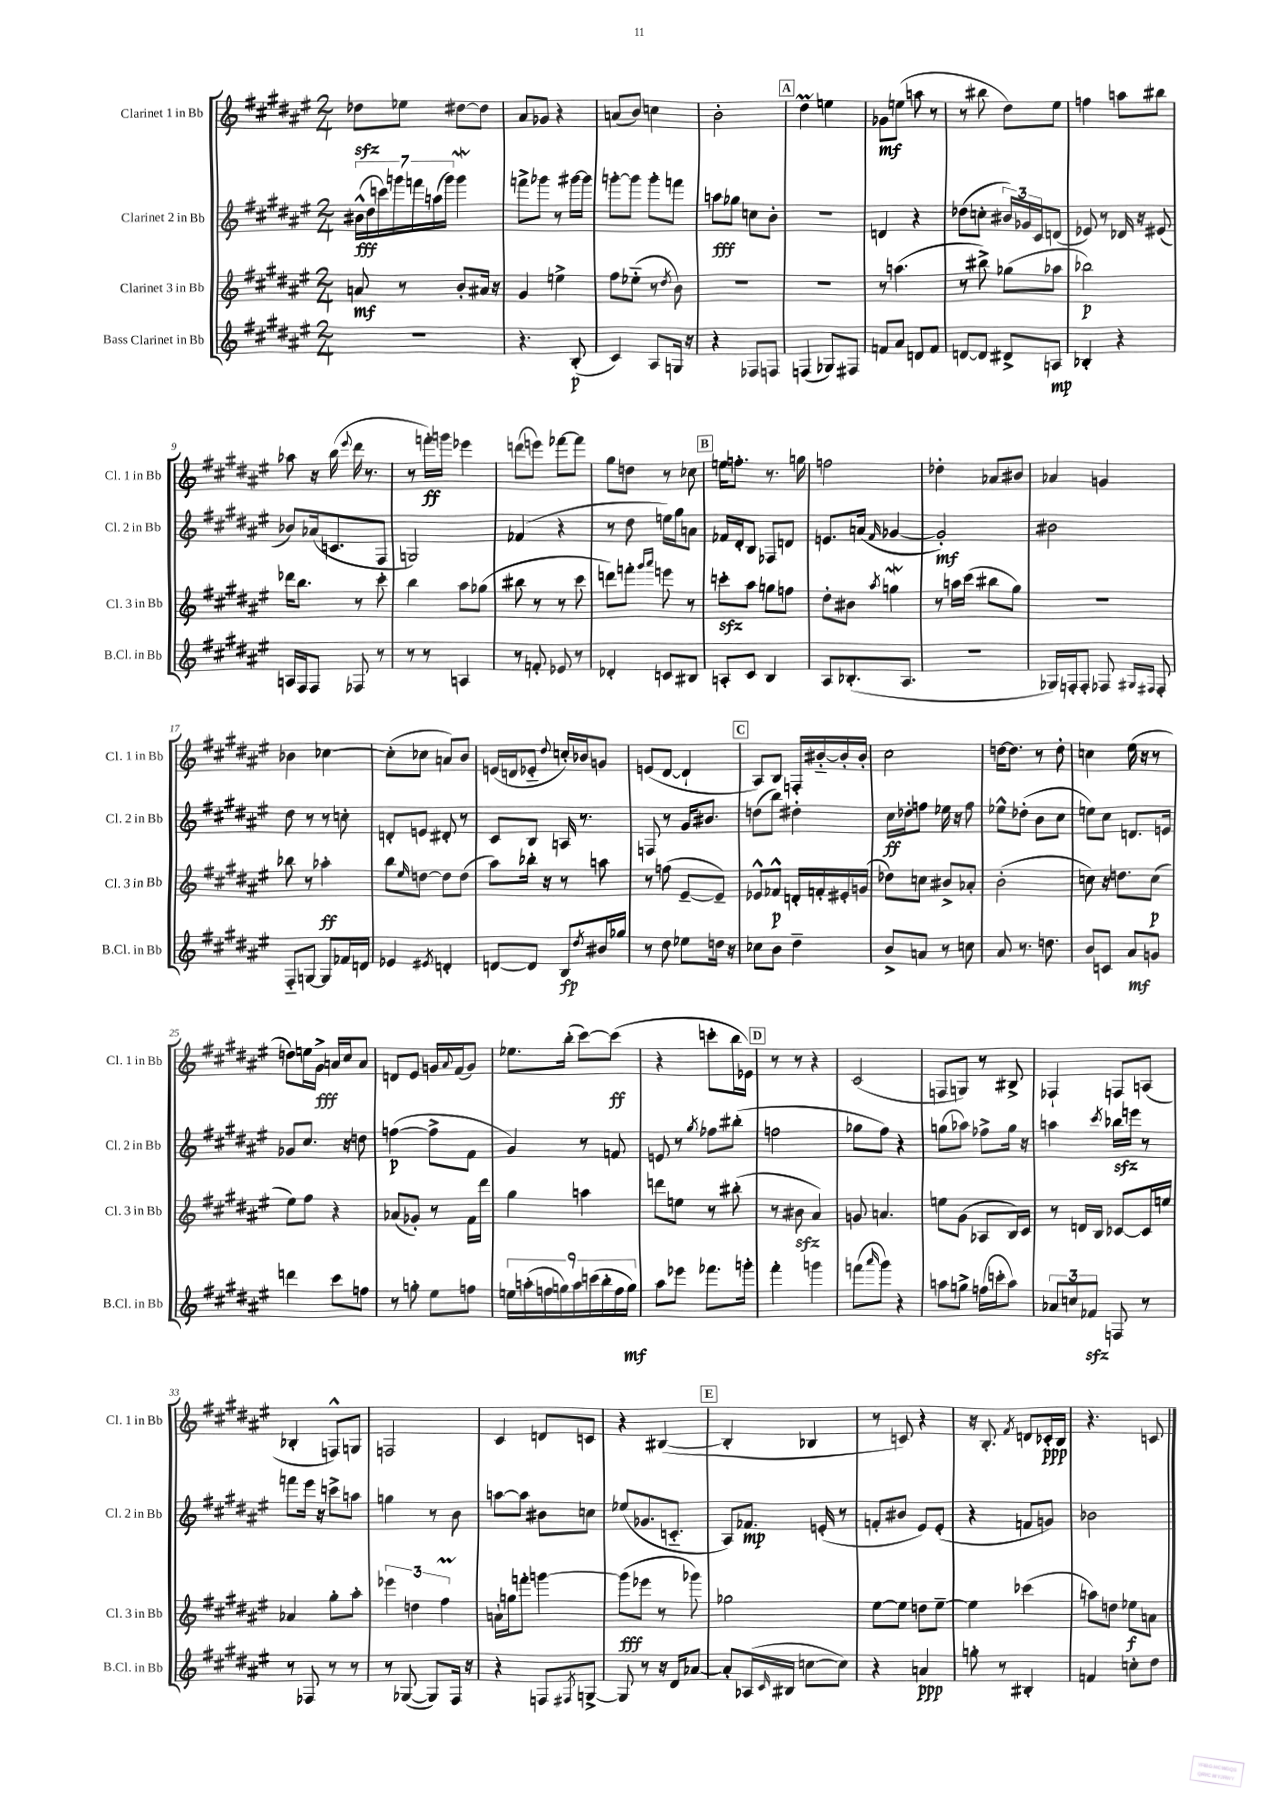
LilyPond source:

<<
\new StaffGroup <<
\new Staff = "s0" \with { instrumentName = "Clarinet 1 in Bb" shortInstrumentName = "Cl. 1 in Bb" } {
    \clef treble \key fis \major \numericTimeSignature \time 2/4
    des''8\sfz ees''8 dis''8~ dis''8 |
    ais'8 ges'8 r4 |
    a'8( b'8) c''4 |
    b'2-. |
    \mark \markup { \box "A" } dis''4\prall e''4 |
    ges'8\mf e''8( a''8 r8 |
    r8 bis''8 dis''8) eis''8 |
    f''4 a''8 bis''8 |
    aes''8 r16 b''16( \appoggiatura { eis'''8 } dis'''16 r8. |
    r8 f'''16-.\ff) g'''16 ees'''4 |
    d'''8( e'''8) fes'''8~ fes'''8 |
    gis''8 d''8 r8 ces''8 |
    \mark \markup { \box "B" } e''16 f''8.-. r8. g''16 |
    f''2 |
    des''4-. aes'8 bis'8 |
    aes'4 g'4 |
    bes'4 ces''4~ |
    ces''8-.( ces''8 a'8) b'8 |
    e'16( d'16 ees'8-_ \appoggiatura { dis''8 } c''16-.) bes'16 g'8 |
    e'8( dis'8~ dis'4-! |
    \mark \markup { \box "C" } ais8) b8 f16-. bis'16~-_ bis'16-. bis'16-. |
    cis''2 |
    d''16~ d''8. r8 d''8-. |
    c''4 eis''16( r16 r8 |
    d''8) e''16 gis'16->\fff a'16 cis''16 a'8 |
    d'8 eis'8 g'16 \appoggiatura { ais'8 } fis'16( g'8) |
    ees''8. b''16-.( cis'''8~) cis'''8\ff( |
    r4 c'''8-. b''16 ees'16) |
    \mark \markup { \box "D" } r8 r8 r4 |
    cis'2( |
    f8 g8) r8 bis8-> |
    fes4-! f8 a8( |
    bes4-. f8-^) g8 |
    f2 |
    cis'4 d'8 c'8 |
    r4 bis4~( |
    \mark \markup { \box "E" } bis4-. bes4 |
    r8 c'8) r4 |
    r16 b8.-. \acciaccatura { fis'8 } d'8 ces'16-.\ppp b16 |
    r4. c'8 \bar "|." |
}
\new Staff = "s1" \with { instrumentName = "Clarinet 2 in Bb" shortInstrumentName = "Cl. 2 in Bb" } {
    \clef treble \key fis \major \numericTimeSignature \time 2/4
    \tuplet 7/4 { bis'16-^\fff( dis''16 c'''16) g'''16 f'''16 a''16( g'''16) } g'''4\mordent |
    f'''8-> ges'''8 r8 gis'''16~ gis'''16 |
    g'''8~-. g'''8 g'''8-. f'''8 |
    a''8\fff ges''8 c''8 b'8-. |
    \mark \markup { \box "A" } R2 |
    d'4 r4 |
    des''8( c''8-. \tuplet 3/2 { bis'16) ges'16 cis'16 } d'8( |
    ees'8) r8 des'16 r16 eis'8( |
    bes'8) aes'16( c'8. fis8 |
    g2) |
    fes'4( r4 |
    r8 dis''8 e''16) gis''16 a'8 |
    \mark \markup { \box "B" } fes'16 dis'16-. b8 fes8 d'8 |
    e'8. a'16( \grace { fis'16 } ges'4~ |
    ges'2-.\mf) |
    bis'2 |
    dis''8 r8 r8 c''8-. |
    d'8-. e'8 dis'8-. r8 |
    cis'8 b8 a16 r8. |
    f8 r8 gis'16 bis'8. |
    \mark \markup { \box "C" } d''8( b''8) dis''4-. |
    cis''16\ff des''16-. f''8 ees''16 r16 f''8 |
    ees''8-^ des''8-.( b'8 cis''8 |
    e''8) cis''8 d'8. e'16 |
    ges'8 cis''8. r16 d''8 |
    f''4~\p( f''8-> fis'8 |
    gis'4) r8 f'8 |
    e'8 r8 \acciaccatura { gis''8 } fes''8 bis''8-.( |
    \mark \markup { \box "D" } f''2 |
    ges''8 fis''8) r4 |
    g''8( aes''8) fes''8-> g''16 r16 |
    a''4 \acciaccatura { cis'''8 } bes''16\sfz e'''16 r8 |
    f'''8 eis'''16 r16 c'''8-> a''8 |
    g''4 r8 b'8 |
    a''8~ a''8 bis'8 c''8 |
    ees''8( ges'8. c'8.-_ |
    \mark \markup { \box "E" } ais8) fes'8.\mp e'16-.( r8 |
    f'8-. bis'8 eis'8) eis'8-.( |
    r4 f'8 g'8) |
    bes'2 \bar "|." |
}
\new Staff = "s2" \with { instrumentName = "Clarinet 3 in Bb" shortInstrumentName = "Cl. 3 in Bb" } {
    \clef treble \key fis \major \numericTimeSignature \time 2/4
    a'8\mf r8 b'8-. ais'16 r16 |
    gis'4 e''4-> |
    fis''8 ees''8-_( r8 \acciaccatura { dis''8 } b'8) |
    R2 |
    \mark \markup { \box "A" } R2 |
    r8 a''4.( |
    r8 bis''8->) ges''8( aes''8 |
    bes''2\p) |
    des'''16 b''8. r8 cis'''8-. |
    b''4 ais''8 ges''8( |
    bis''8 r8 r8 cis'''8 |
    d'''8) f'''8-. \grace { gis'''16 ais'''16 } e'''8 r8 |
    \mark \markup { \box "B" } c'''8-.\sfz ais''8 g''8 f''8 |
    dis''8-. bis'8 \acciaccatura { ais''8 } g''4\mordent |
    r8 a''16 cis'''16( bis''8 gis''8) |
    R2 |
    bes''8 r8 aes''4-.\ff |
    b''8 \grace { eis''16 } d''8~ d''8 d''8( |
    ais''8) bes''16-. r16 r8 a''8 |
    r8 f''8( eis'8~-- eis'8--) |
    \mark \markup { \box "C" } ees'8-^ fes'8-^\p d'16-. f'16-. eis'16-. g'16( |
    des''8) c''8 bis'8-> aes'8-. |
    b'2-.( |
    c''8) r16 d''8. c''8\p( |
    eis''8) fis''8 r4 |
    aes'8( ges'8-.) r8 fis'16 dis'''16 |
    gis''4 a''4 |
    d'''8 e''8 r8 bis''8-.( |
    \mark \markup { \box "D" } r8 bis'8\sfz ais'4) |
    g'8 a'4. |
    e''8 gis'8( aes8 b16) cis'16 |
    r8 d'16 b16 ces'8~ ces'16 e''16 |
    aes'4 gis''8-. ais''8-. |
    \tuplet 3/2 { ees'''4 d''4 fis''4\prall } |
    a'16-! g''16 f'''8-. g'''4~ |
    g'''8\fff( ees'''8 r8 ges'''8) |
    \mark \markup { \box "E" } ges''2 |
    eis''8~ eis''8 d''8 eis''8~-- |
    eis''4 ces'''4( |
    a''8) d''8 ees''8\f a'8 \bar "|." |
}
\new Staff = "s3" \with { instrumentName = "Bass Clarinet in Bb" shortInstrumentName = "B.Cl. in Bb" } {
    \clef treble \key fis \major \numericTimeSignature \time 2/4
    R2 |
    r4. b8-.\p( |
    cis'4) ais8 g16 r16 |
    r4 fes8 f8 |
    \mark \markup { \box "A" } f4( ges8) fis8 |
    f'8 ais'8 d'8 f'8 |
    d'8~ d'8 dis'8-> a8\mp |
    bes4-. r4 |
    a16 fis16 fis8 fes8 r8 |
    r8 r8 a4 |
    r8 f'8-. ees'8 r8 |
    des'4-. c'8 bis8 |
    \mark \markup { \box "B" } a8-. cis'8 b4 |
    ais8 bes8.-.( ais8. |
    R2 |
    ges16) f16-. f8-. fes8 \grace { gis16 fis16 } fis8-. |
    fis8-_ g8~ g8 fes'16 d'16 |
    ees'4 \acciaccatura { eis'8 } d'4-. |
    d'8~ d'8 b8\fp \acciaccatura { dis''8 } bis'16 ges''16 |
    r8 dis''8 ees''8 d''16 r16 |
    \mark \markup { \box "C" } ces''8 b'8 dis''4-- |
    b'8-> a'8 r8 c''8 |
    ais'8 r8. d''8. |
    b'8 c'8 ais'8\mf g'8 |
    d'''4 cis'''8 f''8 |
    r8 g''8-. eis''8 f''8 |
    \tuplet 9/8 { e''16 a''16-.( f''16 g''16) a''16 c'''16( b''16-. f''16 g''16\mf) } |
    ais''8 ees'''8 fes'''8. g'''16-. |
    \mark \markup { \box "D" } fis'''4-. g'''4 |
    f'''8( \grace { ais'''16 } gis'''8) r4 |
    a''8 g''8-> f''16( c'''16-. a''8) |
    \tuplet 3/2 { aes'8 c''8 fes'8\sfz } f8 r8 |
    r8 fes8 r8 r8 |
    r8 ges8~( ges8) fis16 r16 |
    r4 f8 \acciaccatura { fis8 } g8~-> |
    g8 r8 r16 dis'16 aes'8~ |
    \mark \markup { \box "E" } aes'8-. aes16( \grace { cis'16 } bis16 c''8~ c''8) |
    r4 a'4\ppp |
    g''8-. r8 bis4-. |
    f'4 c''8-. dis''8 \bar "|." |
}
>>
>>
